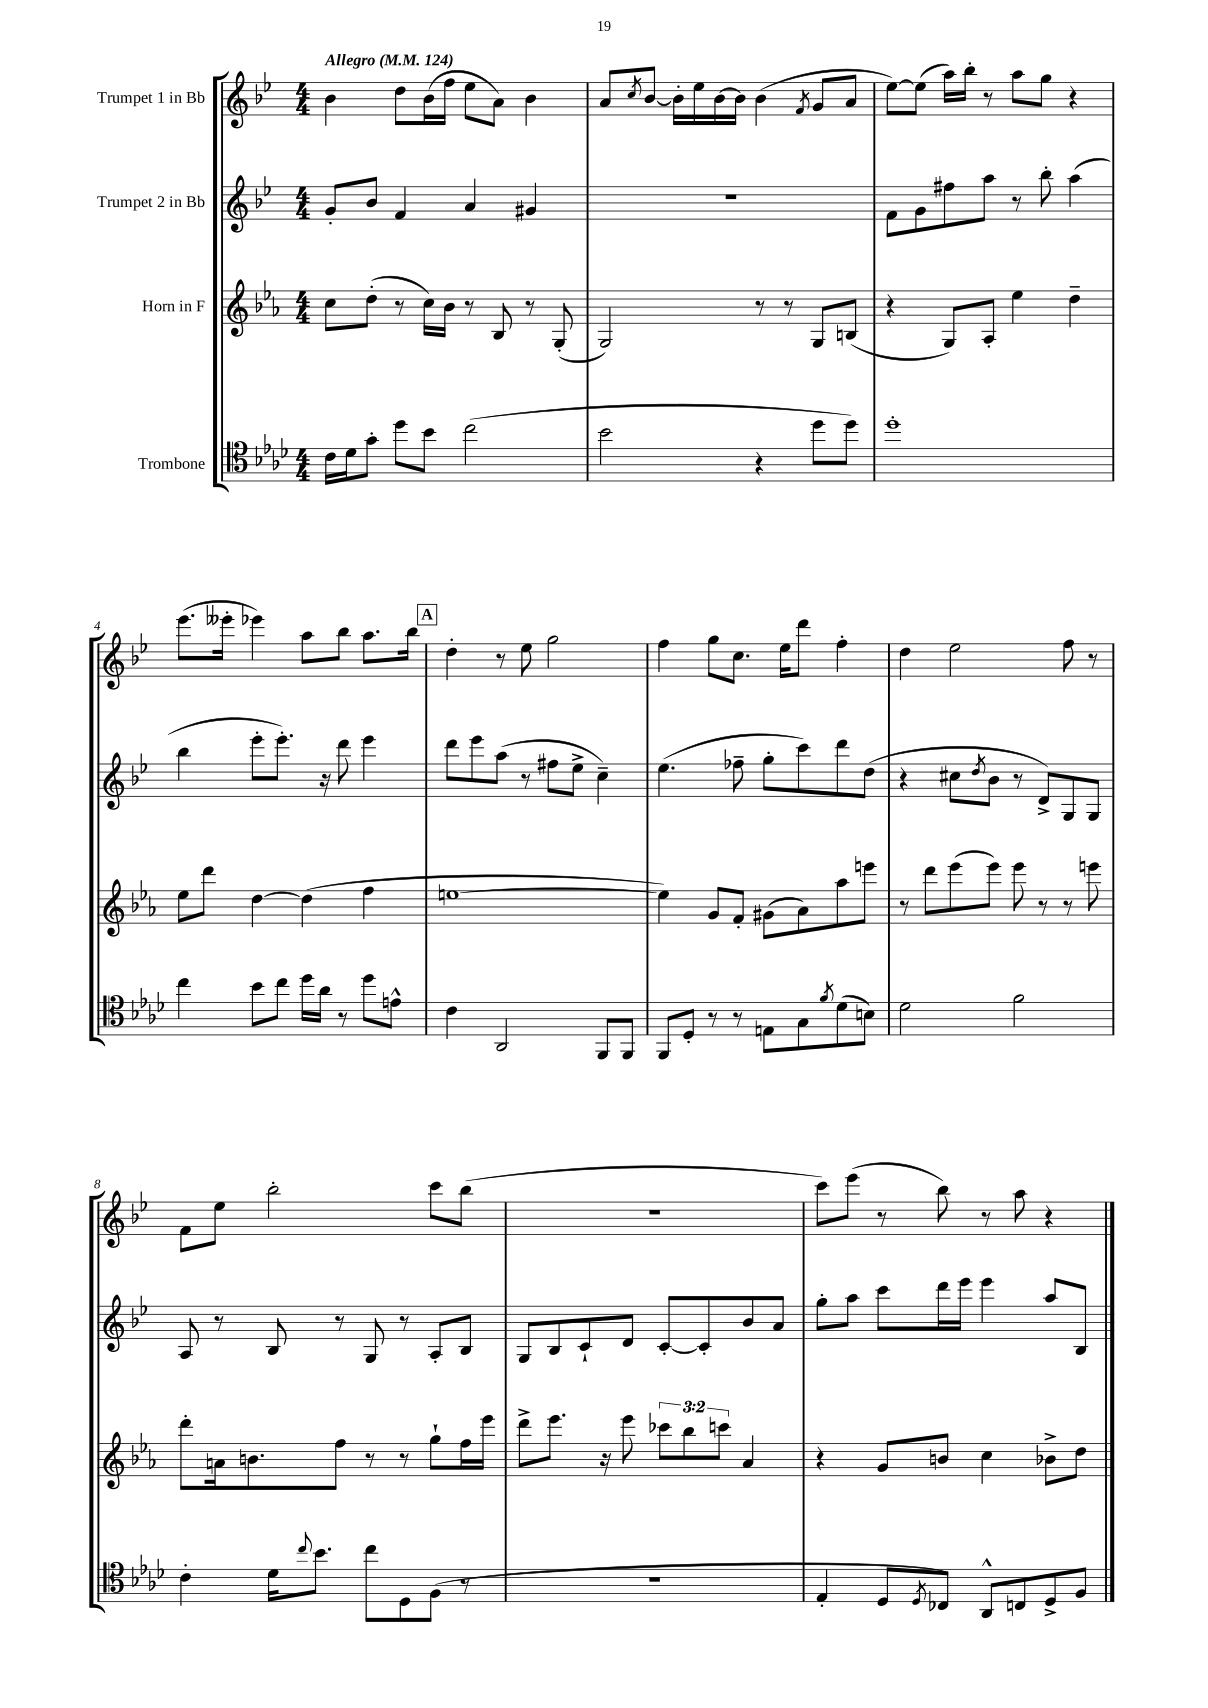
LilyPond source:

<<
\new StaffGroup <<
\new Staff = "s0" \with { instrumentName = "Trumpet 1 in Bb" } {
    \clef treble \key bes \major \numericTimeSignature \time 4/4 \tempo "Allegro" 4 = 124
    bes'4 d''8 bes'16( f''16 ees''8 a'8) bes'4 |
    a'8 \acciaccatura { c''8 } bes'8~ bes'16-. ees''16 bes'16~ bes'16 bes'4( \acciaccatura { f'8 } g'8 a'8 |
    ees''8~) ees''8( a''16) bes''16-. r8 a''8 g''8 r4 |
    ees'''8.( eeses'''16-. ees'''4) a''8 bes''8 a''8. bes''16 |
    \mark \markup { \box "A" } d''4-. r8 ees''8 g''2 |
    f''4 g''8 c''8. ees''16 d'''8 f''4-. |
    d''4 ees''2 f''8 r8 |
    f'8 ees''8 bes''2-. c'''8 bes''8( |
    R1 |
    c'''8) ees'''8( r8 bes''8) r8 a''8 r4 \bar "|." |
}
\new Staff = "s1" \with { instrumentName = "Trumpet 2 in Bb" } {
    \clef treble \key bes \major \numericTimeSignature \time 4/4
    g'8-. bes'8 f'4 a'4 gis'4 |
    R1 |
    f'8 g'8 fis''8 a''8 r8 bes''8-. a''4( |
    bes''4 ees'''8-. ees'''8.-.) r16 d'''8 ees'''4 |
    \mark \markup { \box "A" } d'''8 ees'''8 a''8( r8 fis''8 ees''8-> c''4--) |
    ees''4.( fes''8-- g''8-. c'''8) d'''8 d''8( |
    r4 cis''8 \acciaccatura { d''8 } bes'8 r8 d'8->) g8 g8 |
    a8 r8 bes8 r8 g8 r8 a8-. bes8 |
    g8 bes8 c'8-! d'8 c'8~-. c'8-. bes'8 a'8 |
    g''8-. a''8 c'''8 d'''16 ees'''16 ees'''4 a''8 bes8 \bar "|." |
}
\new Staff = "s2" \with { instrumentName = "Horn in F" } {
    \clef treble \key ees \major \numericTimeSignature \time 4/4 \override Staff.TupletNumber.text = #tuplet-number::calc-fraction-text
    c''8 d''8-.( r8 c''16) bes'16 r8 bes8 r8 g8-.( |
    g2) r8 r8 g8 b8( |
    r4 g8) aes8-. ees''4 d''4-- |
    ees''8 d'''8 d''4~ d''4( f''4 |
    \mark \markup { \box "A" } e''1~ |
    e''4) g'8 f'8-. gis'8( aes'8) aes''8 e'''8 |
    r8 d'''8 ees'''8( ees'''8) ees'''8 r8 r8 e'''8 |
    d'''8-. a'16 b'8. f''8 r8 r8 g''8-! f''16 ees'''16 |
    d'''8-> ees'''8. r16 ees'''8 \tuplet 3/2 { ces'''8 bes''8 c'''8 } aes'4 |
    r4 g'8 b'8 c''4 bes'8-> d''8 \bar "|." |
}
\new Staff = "s3" \with { instrumentName = "Trombone" } {
    \clef tenor \key aes \major \numericTimeSignature \time 4/4
    c'16 des'16 g'8-. des''8 bes'8 c''2( |
    bes'2 r4 des''8 des''8) |
    des''1-. |
    c''4 bes'8 c''8 des''16 aes'16 r8 des''8 e'8-^ |
    \mark \markup { \box "A" } c'4 aes,2 f,8 f,8 |
    f,8 des8-. r8 r8 e8 g8 \acciaccatura { f'8 } des'8( b8) |
    des'2 f'2 |
    c'4-. des'16 \appoggiatura { c''8 } bes'8. c''8 des8 f8( r8 |
    R1 |
    ees4-. des8 \acciaccatura { des8 } ces8) aes,8-^ c8 des8-> f8 \bar "|." |
}
>>
>>
